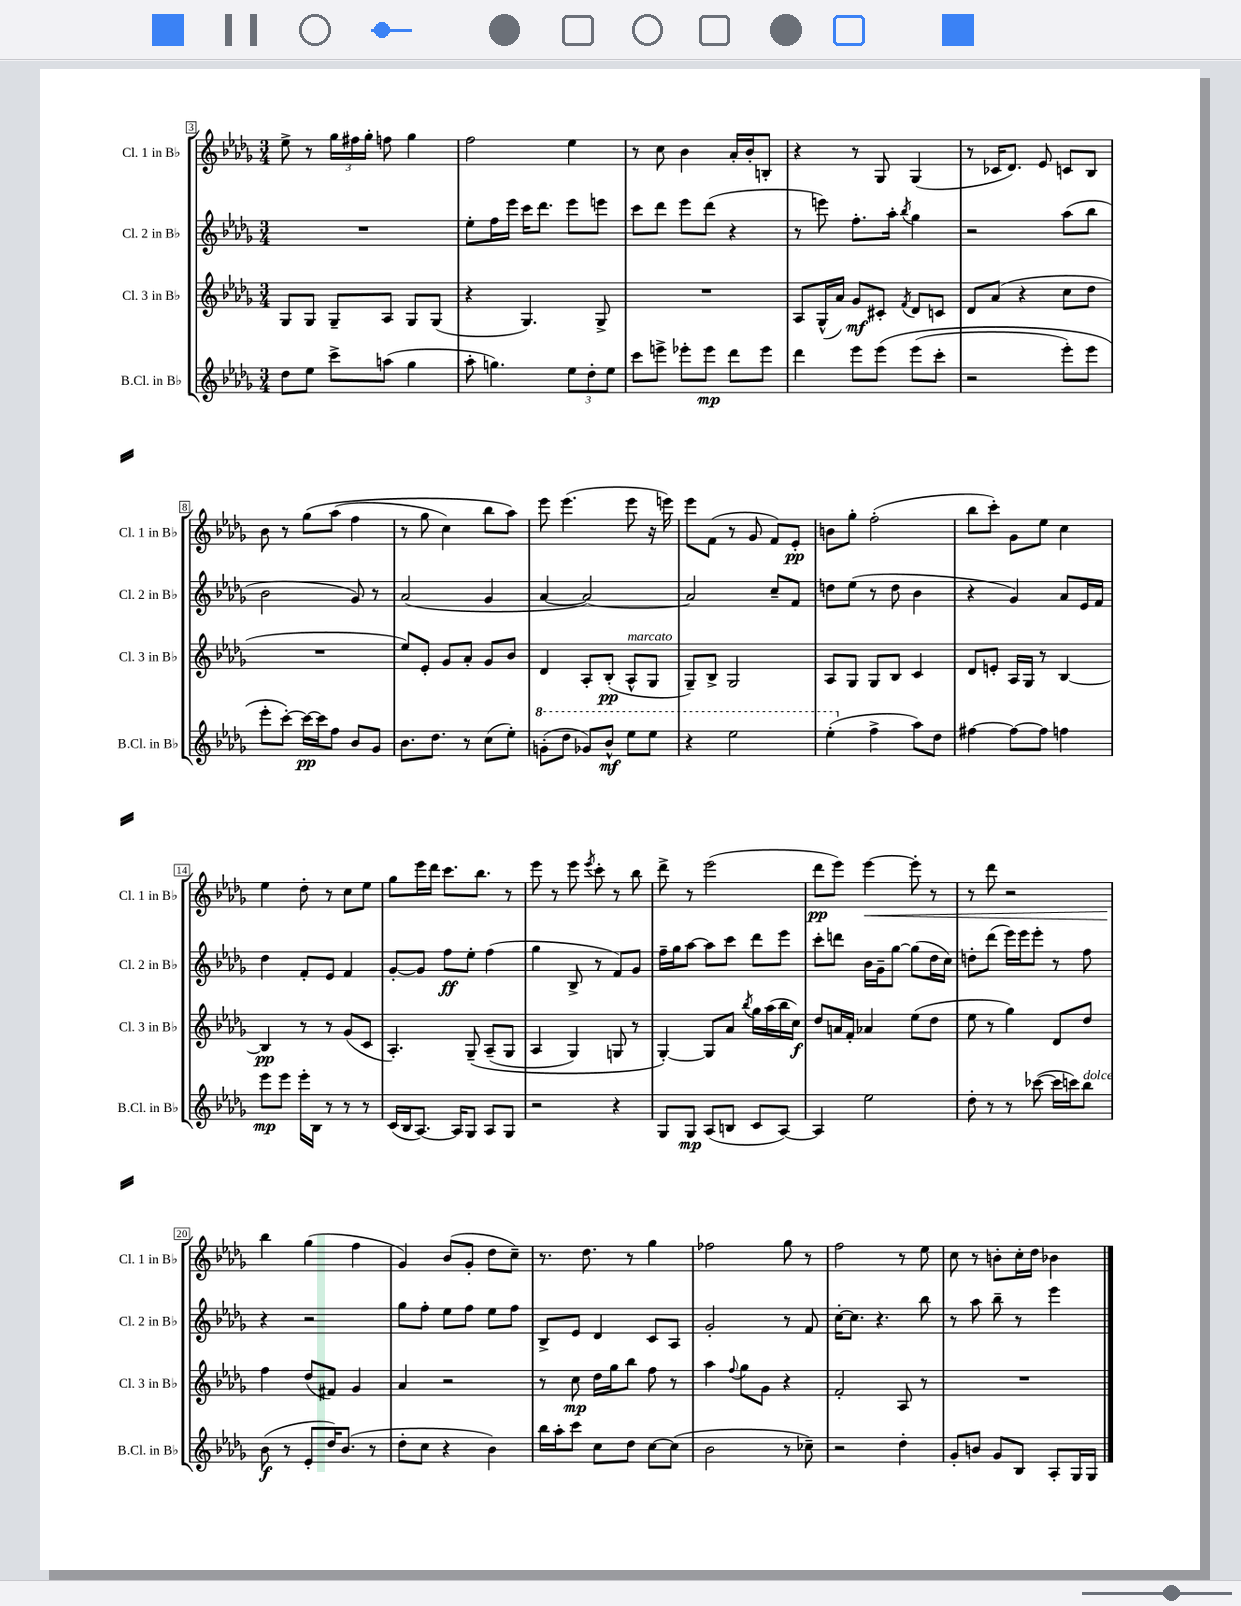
<<
\new StaffGroup <<
\new Staff = "s0" \with { instrumentName = "Cl. 1 in Bb" shortInstrumentName = "Cl. 1 in Bb" } {
    \clef treble \key des \major \numericTimeSignature \time 3/4
    \autoBeamOff ees''8-> r8 \tuplet 3/2 { ges''16[ fis''16 ges''16]-. } f''8 ges''4 |
    f''2 ees''4 |
    r8 c''8 bes'4 aes'16[-. bes'16-. b8]-. |
    r4 r8 ges8 ges4( |
    r8 ces'16[ des'8.]) ees'8 c'8[ bes8] |
    bes'8 r8 ges''8[\( aes''8]( f''4 |
    r8 ges''8 c''4) bes''8[ aes''8]\) |
    ees'''8 ees'''4.( ees'''8 r16 e'''16) |
    ees'''8[ f'8]( r8 ges'8 f'8[) ees'8]-.\pp |
    b'8[ ges''8]-. f''2-.( |
    bes''8[ c'''8]-.) ges'8[ ees''8] c''4 |
    ees''4 des''8-. r8 c''8[ ees''8] |
    ges''8[ ees'''16 des'''16] c'''8.[ bes''8.] r8 |
    ees'''8 r8 ees'''8 \acciaccatura { ees'''8 } c'''8-. r8 bes''8 |
    des'''8-> r8 ees'''2( |
    des'''8[\pp ees'''8]) ees'''4~\< ees'''8-. r8 |
    r8 des'''8 r2 |
    bes''4\! ges''4( f''4 |
    ges'4) bes'8[( ges'8]-. des''8[ c''8]--) |
    r8. des''8. r8 ges''4 |
    fes''2 ges''8 r8 |
    f''2 r8 ees''8 |
    c''8 r8 b'8[-. c''16-. des''16] bes'4 \bar "|." |
}
\new Staff = "s1" \with { instrumentName = "Cl. 2 in Bb" shortInstrumentName = "Cl. 2 in Bb" } {
    \clef treble \key des \major \numericTimeSignature \time 3/4
    \autoBeamOff R2. |
    ees''8[-. f''16 ees'''16] c'''16[ des'''8.] ees'''8[ e'''8] |
    c'''8[ des'''8] ees'''8[ des'''8]( r4 |
    r8 e'''8) f''8.[-. aes''16]-. \acciaccatura { bes''8 } ges''4 |
    r2 aes''8[( bes''8] |
    bes'2 ges'8) r8 |
    aes'2( ges'4 |
    aes'4~ aes'2~) |
    aes'2 c''8[-- f'8] |
    d''8[ ees''8]( r8 d''8 bes'4 |
    r4 ges'4) aes'8[ ees'16 f'16] |
    des''4 f'8[-. ees'8] f'4 |
    ges'8[~-. ges'8] f''8[\ff ees''8]-. f''4( |
    ges''4 bes8-> r8 f'8[) ges'8] |
    f''16[-- ges''16 aes''8]~ aes''8[ c'''8] des'''8[ ees'''8] |
    c'''8[-. d'''8] bes'16[ ges'16-- ges''8]~ ges''8[( des''16 c''16]) |
    d''8[-. des'''8]( ees'''16[) ees'''16 ees'''8]-. r8 f''8 |
    r4 r2 |
    ges''8[ f''8]-. ees''8[ f''8] ees''8[ f''8] |
    bes8[-> ees'8] des'4 c'8[ aes8] |
    ges'2-. r8 f'8 |
    c''16[~-. c''8.] r4. bes''8 |
    r8 aes''8 bes''8-- r8 ees'''4 \bar "|." |
}
\new Staff = "s2" \with { instrumentName = "Cl. 3 in Bb" shortInstrumentName = "Cl. 3 in Bb" } {
    \clef treble \key des \major \numericTimeSignature \time 3/4
    \autoBeamOff ges8[ ges8] ges8[-- aes8] ges8[ ges8]( |
    r4 ges4.) ges8-> |
    R2. |
    aes8[ ges16-^( aes'16]) ges'8[\mf cis'8]-. \acciaccatura { f'8 } des'8[ c'8] |
    des'8[ aes'8]( r4 c''8[ des''8] |
    R2. |
    ees''8[) ees'8]-. ges'8[ aes'8]-. ges'8[ bes'8] |
    des'4 aes8[-. bes8]-.\pp( aes8[-^^\markup { \italic "marcato" } ges8] |
    ges8[--) bes8]-> ges2 |
    aes8[ ges8] ges8[ bes8] c'4 |
    des'8[ e'8]-. aes16[ ges16] r8 bes4~ |
    bes4\pp r8 r8 ges'8[( c'8] |
    aes4.-.) ges8--\( aes8[--( ges8] |
    aes4 ges4) g8 r8 |
    ges4~-.\) ges8[ aes'8] \acciaccatura { bes''8 } ges''16[ aes''16( bes''16 c''16]\f) |
    des''8[ a'16 f'16]-. aes'4 ees''8[( des''8] |
    ees''8 r8 ges''4) des'8[ des''8] |
    f''4 des''8[( fis'8]) ges'4 |
    aes'4 r2 |
    r8 c''8\mp des''16[ ges''16 bes''8] f''8 r8 |
    aes''4 \appoggiatura { f''8 } ges''8[ ges'8] r4 |
    f'2-. aes8 r8 |
    R2. \bar "|." |
}
\new Staff = "s3" \with { instrumentName = "B.Cl. in Bb" shortInstrumentName = "B.Cl. in Bb" } {
    \clef treble \key des \major \numericTimeSignature \time 3/4
    \autoBeamOff des''8[ ees''8] c'''8[-> a''8]( ges''4 |
    aes''8-. g''4.) \tuplet 3/2 { ees''8[ des''8-. ees''8] } |
    c'''8[ e'''8]-> ees'''8[-. ees'''8]\mp des'''8[ ees'''8] |
    des'''4 ees'''8[ ees'''8]\( ees'''8[( c'''8]-. |
    r2 ees'''8[-.) ees'''8] |
    ees'''8[-. c'''8]~-.\) c'''16[~\pp c'''16 f''8] bes'8[ ges'8] |
    bes'8.[ des''8.] r8 c''8[( ees''8]-.) |
    \ottava #1 g''8[-.( des'''8] ges''8[) bes''8]-^\mf ees'''8[ ees'''8] |
    r4 ees'''2 |
    ees'''4-.( \ottava #0 f''4-> aes''8[) des''8] |
    fis''4~ fis''8[~ fis''8] f''4 |
    ees'''8[\mp ees'''8] ees'''16[-. bes16] r8 r8 r8 |
    c'16[( bes16 aes8.]~) aes16[ ges8] aes8[ ges8] |
    r2 r4 |
    ges8[ ges8]\mp aes8[( b8] c'8[ aes8]~) |
    aes4 ees''2 |
    des''8-. r8 r8 ces'''8~( ces'''16[ c'''16) bes''8]^\markup { \italic "dolce" } |
    bes'8\f( r8 ees'8[-. des''16) bes'8.]( r8 |
    des''8[-. c''8] r4 bes'4) |
    bes''16[ aes''16-. c'''8] c''8[ des''8] c''8[~ c''8]( |
    bes'2 r8 ces''8--) |
    r2 des''4-. |
    ges'8[-. b'8] ges'8[ bes8] aes8[-. ges16 ges16] \bar "|." |
}
>>
>>
\layout { \context { \Score currentBarNumber = #3 \override BarNumber.stencil = #(make-stencil-boxer 0.1 0.3 ly:text-interface::print) } }
